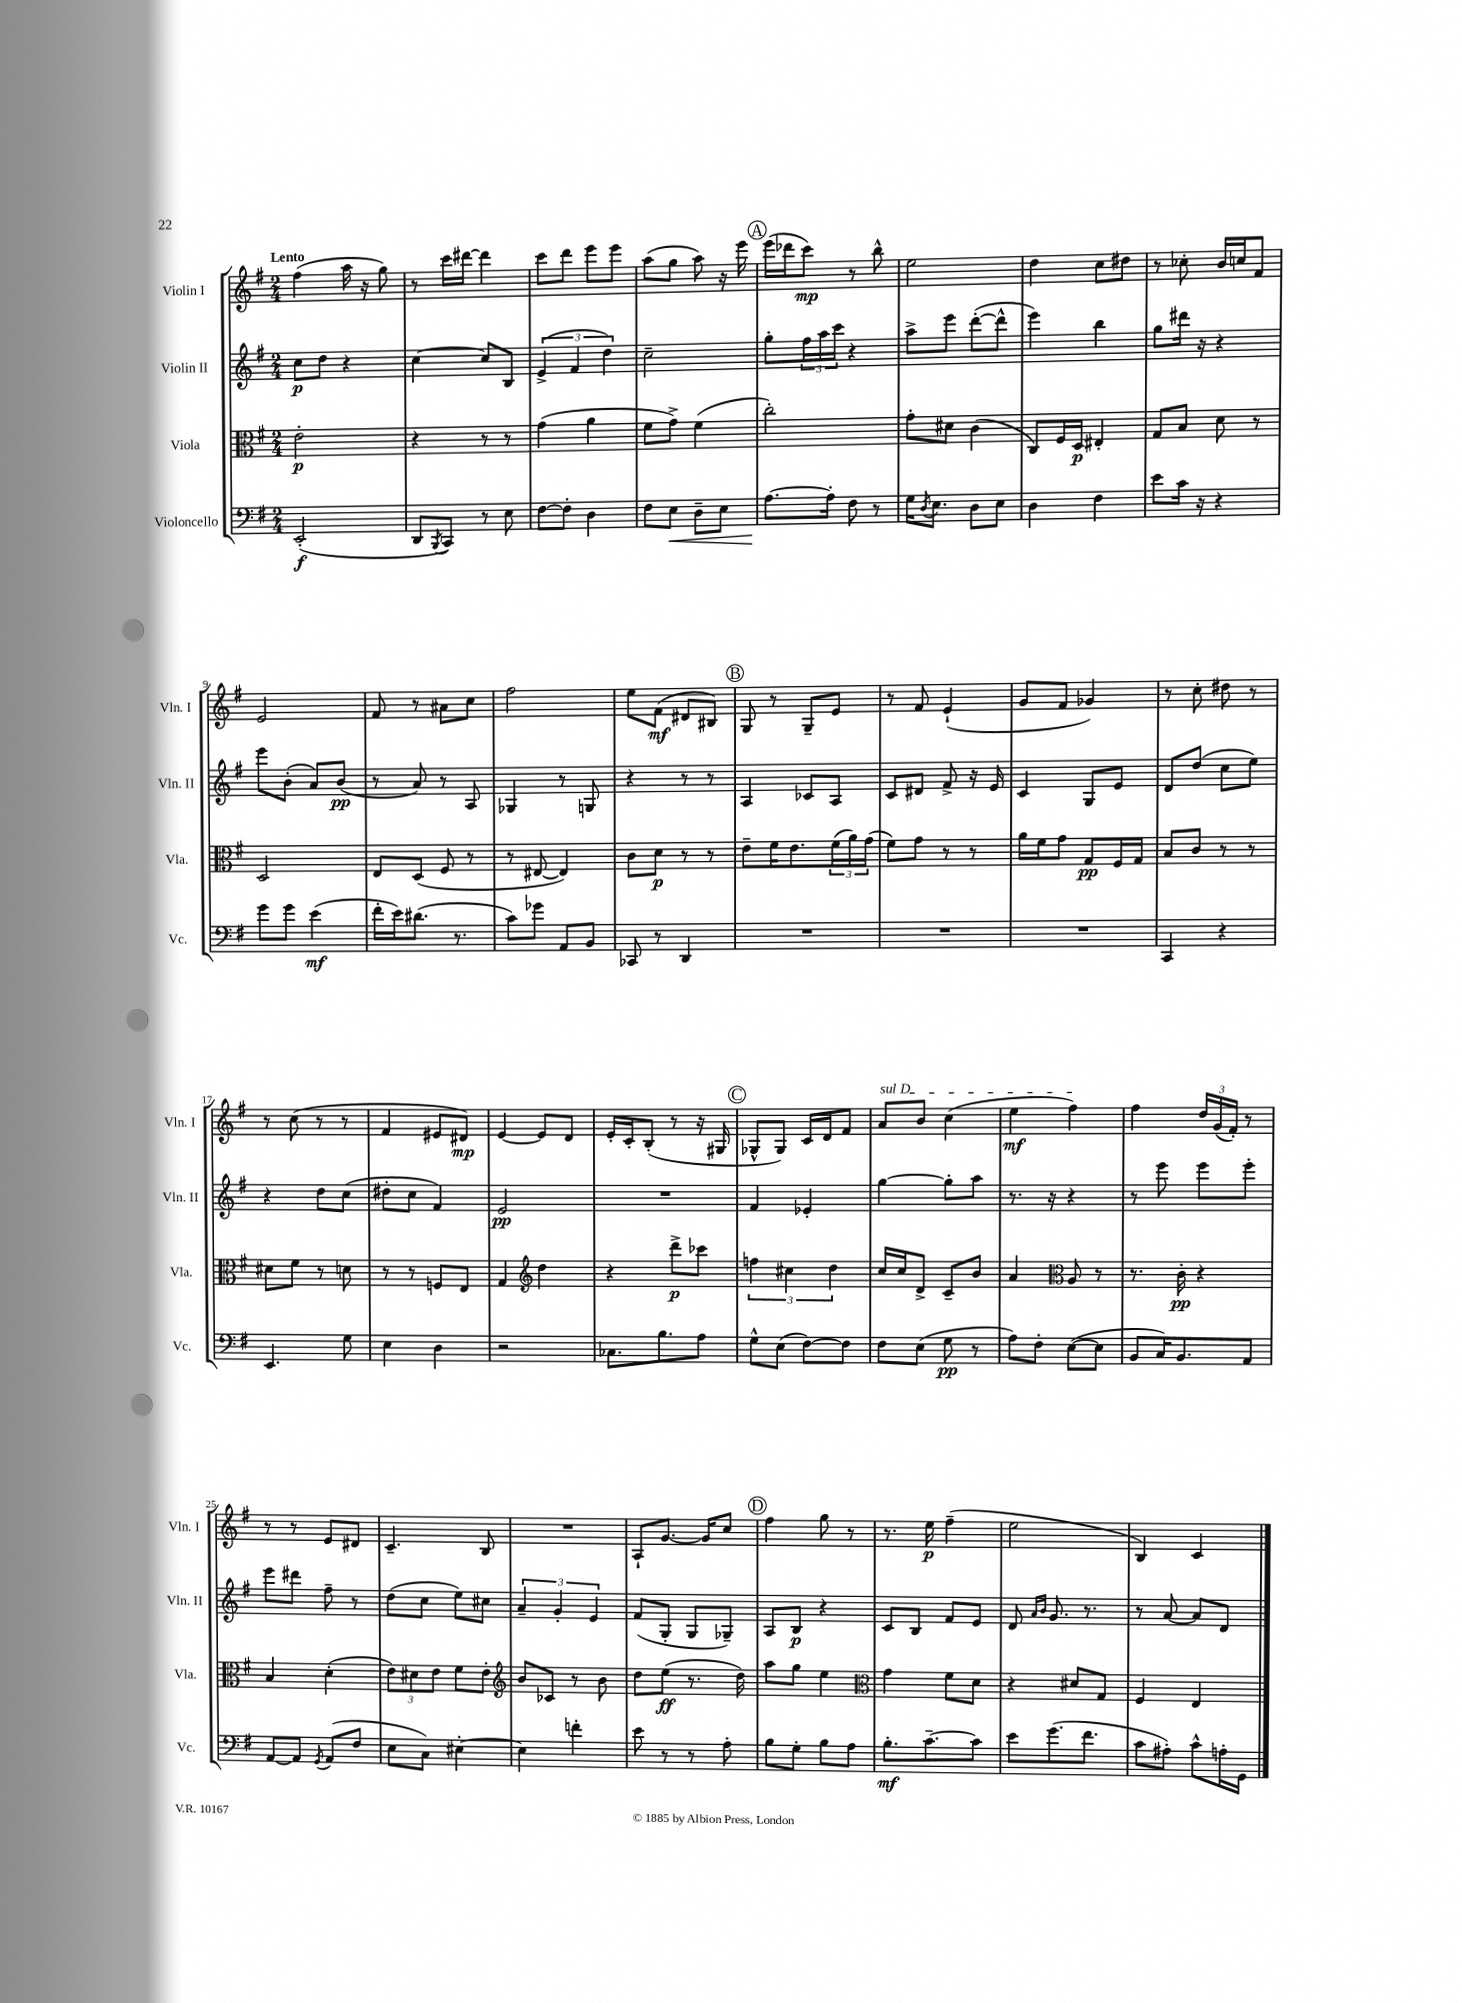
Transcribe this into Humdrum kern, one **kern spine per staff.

**kern	**kern	**kern	**kern
*staff4	*staff3	*staff2	*staff1
*clefF4	*clefC3	*clefG2	*clefG2
*k[f#]	*k[f#]	*k[f#]	*k[f#]
*M2/4	*M2/4	*M2/4	*M2/4
(2EE'	2e'	8cc	(4ff#
.	.	8dd	.
.	.	4r	16aa
.	.	.	16r
.	.	.	8gg)
=	=	=	=
8DD	4r	[4cc	8r
8qBBB	.	.	.
8CC)	.	.	16ccc
.	.	.	[16ddd#
8r	8r	8cc]	4ddd#]
8E	8r	8B	.
=	=	=	=
[8F#	(4g	(6e^	8ccc
8F#']	.	.	8ddd
.	.	6f#	.
4D	4a	.	8eee
.	.	6dd)	.
.	.	.	8eee
=	=	=	=
8F#	8f#	2cc~	(8aa
8E	8g^)	.	8gg
8D~	(4f#	.	8aa)
8E	.	.	16r
.	.	.	16eee
=	=	=	=
[8.A	2cc')	8gg'	(16eee
.	.	.	16ddd-
.	.	24ff#	8ccc)
.	.	24aa	.
16A']	.	.	.
.	.	24ccc	.
8F#	.	4r	8r
8r	.	.	8bb^^
=	=	=	=
16G	8g'	8aa^	2ee
8qD	.	.	.
8.E	.	.	.
.	8d#	8eee	.
8D	(4c	([8ddd'	.
8E	.	8ddd^^]	.
=	=	=	=
4D	8C)	4eee)	4dd
.	16F#	.	.
.	16D	.	.
4F#	4E#'	4bb	8cc
.	.	.	8dd#
=	=	=	=
8e	8G	8gg	8r
16c	8B	16ddd#	8cc-'
16r	.	16r	.
4r	8d	4r	16b
.	.	.	16cc
.	8r	.	8f#
=	=	=	=
8g	2D	8eee	2e
8g	.	(8b'	.
(4e	.	8a)	.
.	.	(8b	.
=	=	=	=
16f#'	8E	8r	8f#
16e)	.	.	.
(8.d#	(8D	8a)	8r
.	8F#	8r	8a#
8.r	.	.	.
.	8r	8A	8cc
=	=	=	=
8c)	8r	4G-	2ff#
8g-	[8E#	.	.
8AA	4E#])	8r	.
8BB	.	8G	.
=	=	=	=
8CC-	8c	4r	8ee
8r	8d	.	(8f#
4DD	8r	8r	8d#
.	8r	8r	8B#)
=	=	=	=
2r	8e~	4A	8G
.	16f#	.	8r
.	8.e	.	.
.	.	8c-	8G~
.	(24f#	8A	8e
.	24a)	.	.
.	(24g	.	.
=	=	=	=
2r	8f#)	8c	8r
.	8g	8d#	8f#
.	8r	8f#^	(4e`
.	8r	16r	.
.	.	16e	.
=	=	=	=
2r	16a	4c	8g
.	16f#	.	.
.	8g	.	8f#
.	8G	8G	4g-)
.	16F#	8e	.
.	16G	.	.
=	=	=	=
4CC	8B	8d	8r
.	8c	(8dd	8cc'
4r	8r	8cc	8dd#
.	8r	8ee)	8r
=	=	=	=
4.EE	8d#	4r	8r
.	8f#	.	(8cc
.	8r	8dd	8r
8G	8d	(8cc	8r
=	=	=	=
4E	8r	8dd#'	4f#
.	8r	8cc	.
4D	8F	4f#)	8e#
.	8E	.	8d#)
=	=	=	=
2r	4G	2e	[4e
*	*clefG2	*	*
.	4dd	.	8e]
.	.	.	8d
=	=	=	=
8.C-	4r	2r	16e'
.	.	.	16c'
.	.	.	(8B'
8.B	.	.	.
.	8ddd^	.	8r
8A	8ccc-	.	16r
.	.	.	16G#
=	=	=	=
8G^^	6ff	4f#	8G-^^
(8E	.	.	8G-)
.	6cc#	.	.
[8F#)	.	4e-'	16c
.	.	.	16d
.	6dd	.	.
8F#]	.	.	8f#
=	=	=	=
8F#	16cc	[4gg	8a
.	16cc	.	.
(8E	8d^	.	8b
8G	8c~	8gg']	(4cc
8r	8b	8aa	.
=	=	=	=
8A)	4a	8.r	4ee
8F#'	.	.	.
.	.	16r	.
*	*clefC3	*	*
([8E	8A	4r	4ff#)
8E]	8r	.	.
=	=	=	=
8BB	8.r	8r	4ff#
16C)	.	8eee	.
8.BB	16c'	.	.
.	4r	8eee	24dd
.	.	.	(24g
.	.	.	24f#')
8AA	.	8eee'	8r
=	=	=	=
[8AA	4B	8eee	8r
8AA]	.	8ddd#	8r
8qGG	.	.	.
(8AA	(4d'	8ff#~	8e
8F#	.	8r	8d#
=	=	=	=
8E	12e)	(8dd	4.c~
.	12d#	.	.
8C)	.	8cc	.
.	12e	.	.
[4E#'	8f#	8ee)	.
.	8e'	8cc#	8B
=	=	=	=
*	*clefG2	*	*
4E#]	8b	6a~	2r
.	8c-	.	.
.	.	6g'	.
4f'	8r	.	.
.	.	6e	.
.	8b	.	.
=	=	=	=
8e	8dd	(8f#	8A`
8r	(8ee	8G'	[8.g
8r	8.r	8G	.
.	.	.	16g]
8A'	.	8G-~)	8cc
.	16dd)	.	.
=	=	=	=
8B	8aa	8A	4ff#
8G'	8gg	8B	.
8B	4ee	4r	8gg
8A	.	.	8r
=	=	=	=
*	*clefC3	*	*
8.B'	4g	8c	8.r
.	.	8B	.
[8.c~	.	.	16ee
.	8f#	8f#	(4ff#~
8c]	8d	8e	.
=	=	=	=
8e	4r	8d	2ee
.	.	16qqa	.
.	.	16qqb	.
(8.g	.	8.g	.
.	8d#	.	.
8.f#	.	8.r	.
.	8G	.	.
=	=	=	=
8c	4F#	8r	4B)
8A#')	.	[8a	.
8c^^	4E	8a]	4c
16A'	.	8d	.
16GG	.	.	.
==	==	==	==
*-	*-	*-	*-
